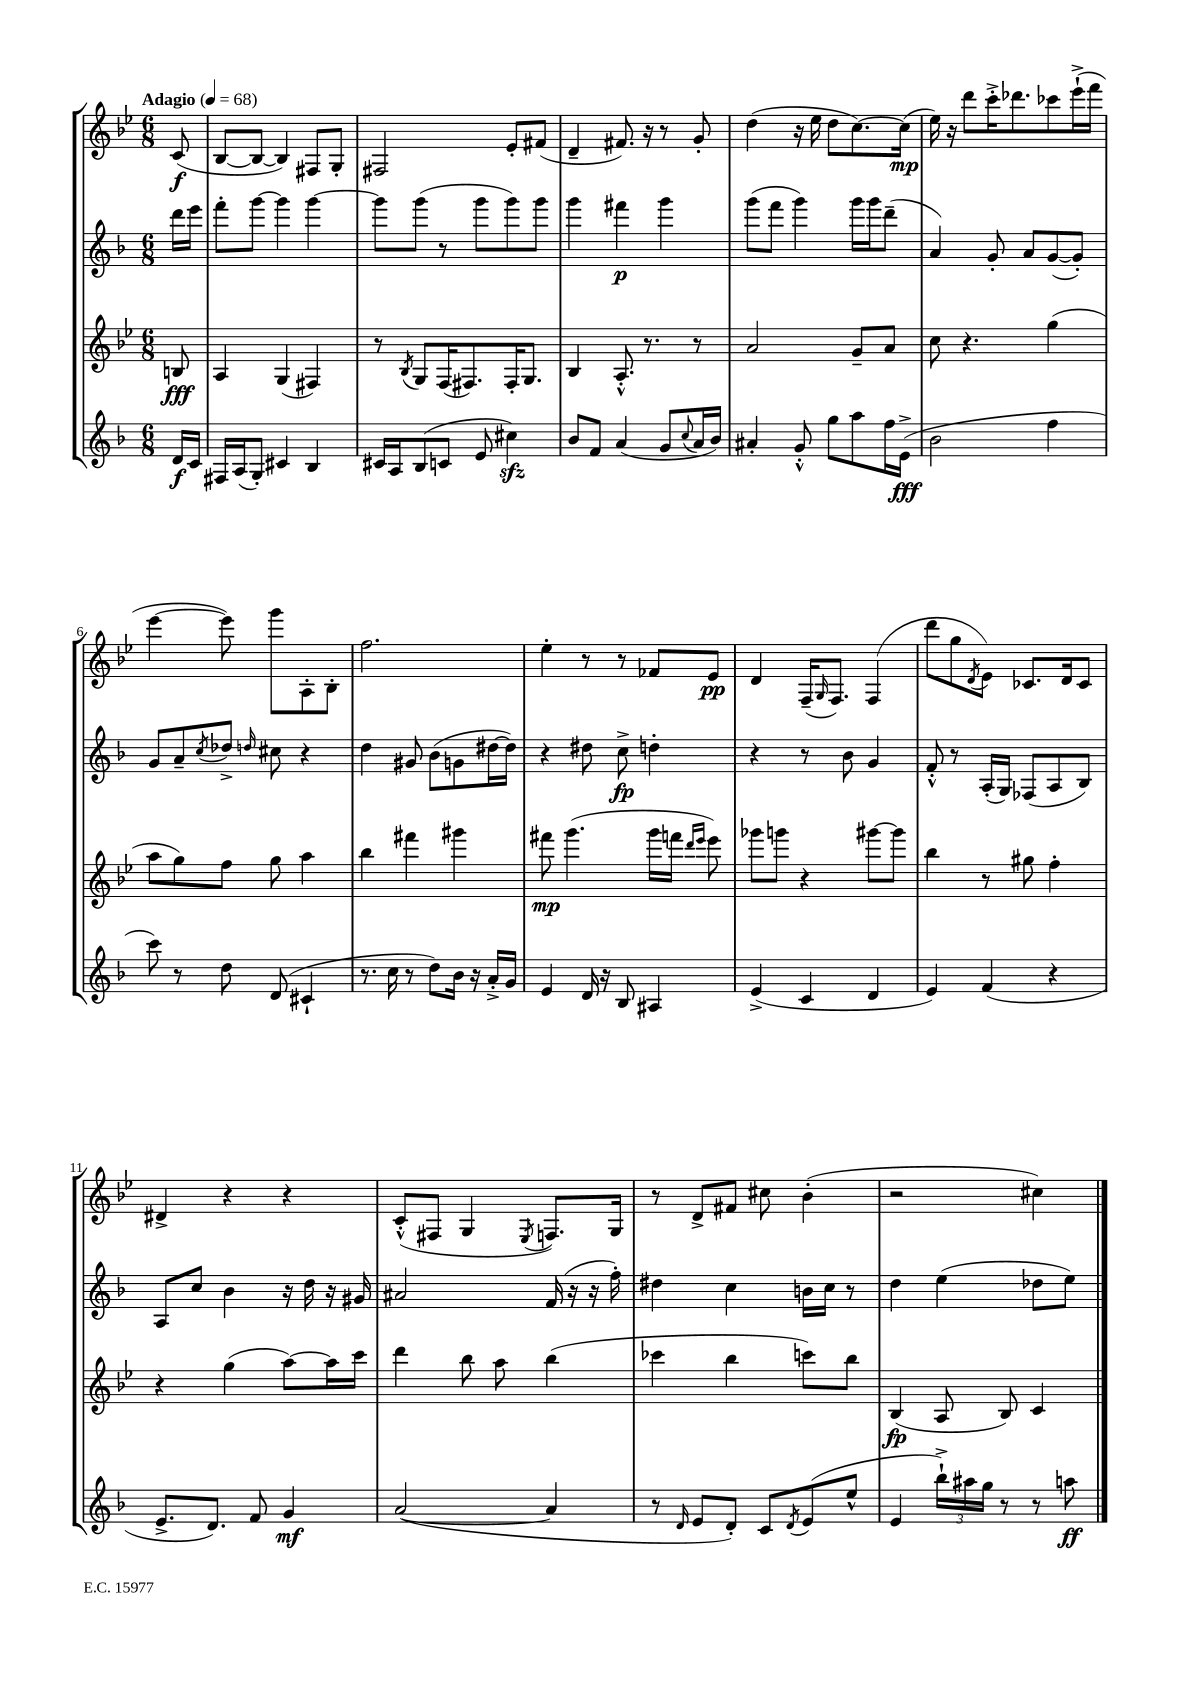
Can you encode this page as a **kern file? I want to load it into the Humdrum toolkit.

**kern	**kern	**kern	**kern
*staff4	*staff3	*staff2	*staff1
*clefG2	*clefG2	*clefG2	*clefG2
*k[b-]	*k[b-e-]	*k[b-]	*k[b-e-]
*M6/8	*M6/8	*M6/8	*M6/8
*MM68	*MM68	*MM68	*MM68
16d/LL	8B/	16ddd\LL	(8c/
16c/JJ	.	16eee\JJ	.
=	=	=	=
16F#/LL	4A/	8fff'\L	[8B-/L
(16A/J	.	.	.
8G'/J)	.	[8ggg\J	8B-/_J
4c#/	(4G/	4ggg\]	4B-/])
4B-/	4F#/)	[4ggg\	8F#/L
.	.	.	8G'/J
=	=	=	=
16c#/LL	8r	8ggg\]L	2F#/
16A/J	.	.	.
.	8qB-/	.	.
(8B-/	8G/L	(8ggg\J	.
8c/J	(16F/K	8r	.
.	8.F#/)	.	.
8e/	.	8ggg\L	.
4cc#\)	16F#'/K	8ggg\)	8e-'/L
.	8.G/J	.	.
.	.	8ggg\J	(8f#/J
=	=	=	=
8b-/L	4B-/	4ggg\	4d~/
8f/J	.	.	.
(4a/	8.A'^^/	4fff#\	8.f#/)
.	8.r	.	16r
8g/L	.	4ggg\	8r
8qqcc/	.	.	.
16a/L	8r	.	8g'/
16b-/JJ)	.	.	.
=	=	=	=
4a#'/	2a/	(8ggg\L	(4dd\
.	.	8fff\J	.
8g'^^/	.	4ggg\)	16r
.	.	.	16ee-\
8gg\L	.	.	8dd\L
8aa\	8g~/L	16ggg\LL	[8.cc\)
.	.	16ggg\J	.
16ff\L	8a/J	(8ddd~\J	.
(16e^\JJ	.	.	(16cc\]Jk
=	=	=	=
2b-\	8cc\	4a/)	16ee-\)
.	.	.	16r
.	4.r	.	8ddd\L
.	.	8g'/	16ccc'^\K
.	.	.	8.ddd-\
.	.	8a/L	.
4ff\	(4gg\	([8g/	8ccc-\
.	.	8g'/]J)	(16eee-`^\L
.	.	.	16fff\JJ
=	=	=	=
8ccc\)	8aa\L	8g/L	[4eee-\
8r	8gg\)	8a~/	.
.	.	8qcc/	.
8dd\	8ff\J	8dd-^/J	8eee-\])
.	.	16qqdd/	.
(8d/	8gg\	8cc#\	8ggg\L
4c#`/	4aa\	4r	8A'\
.	.	.	8B-'\J
=	=	=	=
8.r	4bb-\	4dd\	2.ff\
16cc\	.	.	.
8r	4fff#\	8g#/	.
8dd\L)	.	(8b-\L	.
16b-\Jk	4ggg#\	8g\	.
16r	.	.	.
16a'^/LL	.	[16dd#\L	.
16g/JJ	.	16dd#\]JJ)	.
=	=	=	=
4e/	8fff#\	4r	4ee-'\
.	(4.ggg\	.	.
16d/	.	8dd#\	8r
16r	.	.	.
8B-/	.	8cc^\	8r
4A#/	16ggg\LL	4dd'\	8f-/L
.	16fff\JJ	.	.
.	16qqddd/LL	.	.
.	16qqeee-/JJ	.	.
.	8eee-\)	.	8e-/J
=	=	=	=
(4e^/	8ggg-\L	4r	4d/
.	8ggg\J	.	.
4c/	4r	8r	(16F~/LK
.	.	.	16qqG/
.	.	.	8.F/J)
.	.	8b-\	.
4d/	[8ggg#\L	4g/	(4F/
.	8ggg#\]J	.	.
=	=	=	=
4e/)	4bb-\	8f'^^/	8ddd\L
.	.	8r	8gg\
.	.	.	8qd/
(4f/	8r	(16A'/LL	8e-\J)
.	.	16G/JJ)	.
.	8gg#\	(8F-/L	8.c-/L
4r	4ff'\	8A/	.
.	.	.	16d/k
.	.	8B-/J)	8c-/J
=	=	=	=
8.e^/L	4r	8A/L	4d#^/
.	.	8cc/J	.
8.d/J)	.	.	.
.	(4gg\	4b-\	4r
8f/	.	.	.
4g/	[8aa\L)	16r	4r
.	.	16dd\	.
.	16aa\]L	16r	.
.	16ccc\JJ	16g#/	.
=	=	=	=
([2a/	4ddd\	2a#/	(8c'^^/L
.	.	.	8F#/J
.	8bb-\	.	4G/
.	8aa\	.	.
.	.	.	8qE-/
4a/]	(4bb-\	(16f/	8.F/L)
.	.	16r	.
.	.	16r	.
.	.	16ff'\)	16G/Jk
=	=	=	=
8r	4ccc-\	4dd#\	8r
16qqd/	.	.	.
8e/L	.	.	8d^/L
8d'/J)	4bb-\	4cc\	8f#/J
8c/L	.	.	8cc#\
8qd/	.	.	.
(8e/	8ccc\L)	16b\LL	(4b-'\
.	.	16cc\JJ	.
8ee^^/J	8bb-\J	8r	.
=	=	=	=
4e/	(4B-/	4dd\	2r
24bb-`^\LL)	8A/	(4ee\	.
24aa#\	.	.	.
24gg\JJ	.	.	.
8r	8B-/)	.	.
8r	4c/	8dd-\L	4cc#\)
8aa\	.	8ee\J)	.
==	==	==	==
*-	*-	*-	*-
